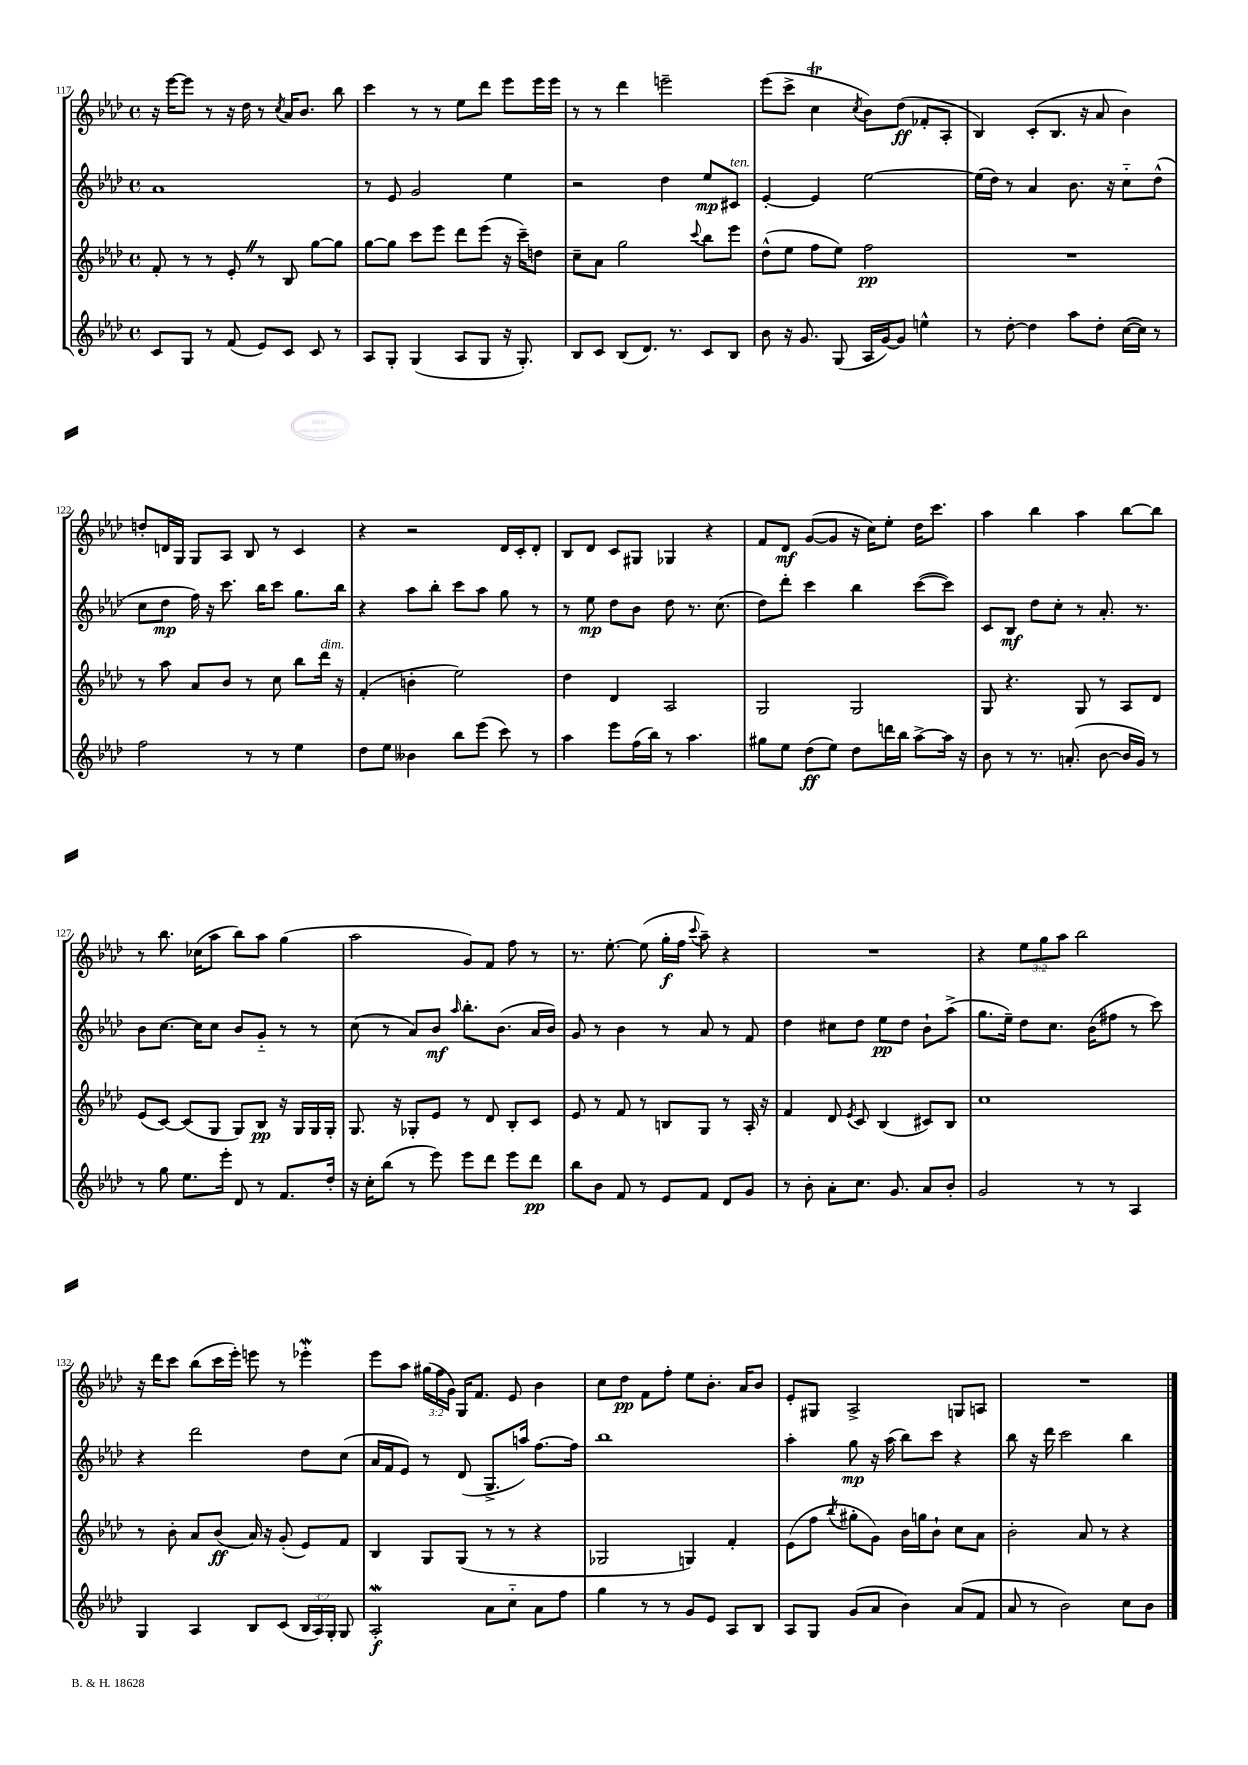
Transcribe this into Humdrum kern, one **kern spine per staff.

**kern	**dynam	**kern	**dynam	**kern	**dynam	**kern	**dynam
*part4	*part4	*part3	*part3	*part2	*part2	*part1	*part1
*staff4	*staff4	*staff3	*staff3	*staff2	*staff2	*staff1	*staff1
*clefG2	*	*clefG2	*	*clefG2	*	*clefG2	*
*k[b-e-a-d-]	*	*k[b-e-a-d-]	*	*k[b-e-a-d-]	*	*k[b-e-a-d-]	*
*M4/4	*	*M4/4	*	*M4/4	*	*M4/4	*
*met(c)	*	*met(c)	*	*met(c)	*	*met(c)	*
=117	=117	=117	=117	=117	=117	=117	=117
8c/L	.	8f'/	.	1a-	.	16r	.
.	.	.	.	.	.	[16eee-\KL	.
8G/J	.	8r	.	.	.	8eee-\J]	.
8r	.	8r	.	.	.	8r	.
(8f/	.	8e-'Z/	.	.	.	16r	.
.	.	.	.	.	.	16dd-\	.
8e-/L)	.	8r	.	.	.	8r	.
.	.	.	.	.	.	8qcc/	.
8c/J	.	8B-/	.	.	.	16a-/KL	.
.	.	.	.	.	.	8.b-/J	.
8c/	.	[8gg\L	.	.	.	.	.
8r	.	8gg\J]	.	.	.	8bb-\	.
=118	=118	=118	=118	=118	=118	=118	=118
8A-/L	.	[8gg\L	.	8r	.	4ccc\	.
8G'/J	.	8gg\J]	.	8e-/	.	.	.
(4G/	.	8ccc\L	.	2g/	.	8r	.
.	.	8eee-\J	.	.	.	8r	.
8A-/L	.	8ddd-\L	.	.	.	8ee-\L	.
8G/J	.	(8eee-\J	.	.	.	8ddd-\J	.
16r	.	16r	.	4ee-\	.	8eee-\L	.
8.G'/)	.	16ccc~\KL)	.	.	.	.	.
.	.	8ddn\J	.	.	.	16eee-\L	.
.	.	.	.	.	.	16eee-\JJ	.
=119	=119	=119	=119	=119	=119	=119	=119
8B-/L	.	8cc~\L	.	2r	.	8r	.
8c/J	.	8a-\J	.	.	.	8r	.
(8B-/L	.	2gg\	.	.	.	4ddd-\	.
8.d-/J)	.	.	.	.	.	.	.
.	.	.	.	4dd-\	.	2eeen~\	.
8.r	.	.	.	.	.	.	.
.	.	8qqccc/	.	.	.	.	.
8c/L	.	8bb-\L	.	8ee-/L	mp	.	.
!	!	!	!	!LO:TX:a:i:t=ten.	!	!	!
8B-/J	.	8eee-\J	.	8c#X/J	.	.	.
=120	=120	=120	=120	=120	=120	=120	=120
8b-\	.	(8dd-^^\L	.	[4e-'/	.	(8eee-\L	.
16r	.	8ee-\J	.	.	.	8ccc^\J	.
8.g/	.	.	.	.	.	.	.
.	.	8ff\L	.	4e-/]	.	4cct\	.
(8G/	.	8ee-\J)	.	.	.	.	.
.	.	.	.	.	.	8qcc/	.
16A-/LL	.	2ff\	pp	[2ee-\	.	8b-\L)	.
[16g/J)	.	.	.	.	.	.	.
8g/J]	.	.	.	.	.	(8dd-\J	ff
4een^^\	.	.	.	.	.	8f-X'/L	.
.	.	.	.	.	.	8A-'/J	.
=121	=121	=121	=121	=121	=121	=121	=121
8r	.	1r	.	(16ee-\LL]	.	4B-/)	.
.	.	.	.	16dd-\JJ)	.	.	.
[8dd-'\	.	.	.	8r	.	.	.
4dd-\]	.	.	.	4a-/	.	(8c'/L	.
.	.	.	.	.	.	8.B-/J	.
8aa-\L	.	.	.	8.b-\	.	.	.
.	.	.	.	.	.	16r	.
8dd-'\J	.	.	.	.	.	8a-/	.
.	.	.	.	16r	.	.	.
([16cc\LL	.	.	.	8cc\L	.	4b-\)	.
16cc\JJ])	.	.	.	.	.	.	.
8r	.	.	.	(8dd-^^\J	.	.	.
!!LO:LB:g=z
=122	=122	=122	=122	=122	=122	=122	=122
2ff\	.	8r	.	8cc\L	.	8ddn'/L	.
.	.	8aa-\	.	8dd-\J	mp	16dn/L	.
.	.	.	.	.	.	16G/JJ	.
.	.	8a-/L	.	16ff\)	.	8G/L	.
.	.	.	.	16r	.	.	.
.	.	8b-/J	.	8.ccc\	.	8A-/J	.
8r	.	8r	.	.	.	8B-/	.
.	.	.	.	16bb-\KL	.	.	.
8r	.	8cc\	.	8ccc\J	.	8r	.
4ee-\	.	8bb-\L	.	8.gg\L	.	4c/	.
!	!	!LO:TX:a:i:t=dim.	!	!	!	!	!
.	.	16ddd-\Jk	.	.	.	.	.
.	.	16r	.	16bb-\Jk	.	.	.
=123	=123	=123	=123	=123	=123	=123	=123
8dd-\L	.	(4f'/	.	4r	.	4r	.
8ee-\J	.	.	.	.	.	.	.
4b--X\	.	4bn'\	.	8aa-\L	.	2r	.
.	.	.	.	8bb-'\J	.	.	.
8bb-\L	.	2ee-\)	.	8ccc\L	.	.	.
(8eee-\J	.	.	.	8aa-\J	.	.	.
8ccc\)	.	.	.	8gg\	.	16d-/LL	.
.	.	.	.	.	.	16c'/J	.
8r	.	.	.	8r	.	8d-'/J	.
=124	=124	=124	=124	=124	=124	=124	=124
4aa-\	.	4dd-\	.	8r	.	8B-/L	.
.	.	.	.	8ee-\	mp	8d-/J	.
8eee-\L	.	4d-/	.	8dd-\L	.	8c/L	.
(16ff\L	.	.	.	8b-\J	.	8G#X/J	.
16bb-\JJ)	.	.	.	.	.	.	.
8r	.	2A-/	.	8dd-\	.	4G-X/	.
4.aa-\	.	.	.	8.r	.	.	.
.	.	.	.	.	.	4r	.
.	.	.	.	(8.cc\	.	.	.
=125	=125	=125	=125	=125	=125	=125	=125
8gg#X\L	.	2G/	.	8dd-\L)	.	8f/L	.
8ee-\J	.	.	.	8ddd-'\J	.	8d-/J	mf
(8dd-\L	ff	.	.	4ccc\	.	([8g/L	.
8ee-\J)	.	.	.	.	.	8g/J]	.
8dd-\L	.	2G/	.	4bb-\	.	16r	.
.	.	.	.	.	.	16cc\KL)	.
16dddn\L	.	.	.	.	.	8ee-'\J	.
16bb-\JJ	.	.	.	.	.	.	.
[8aa-^\L	.	.	.	([8ccc\L	.	16dd-\KL	.
.	.	.	.	.	.	8.ccc\J	.
16aa-\Jk]	.	.	.	8ccc\J])	.	.	.
16r	.	.	.	.	.	.	.
=126	=126	=126	=126	=126	=126	=126	=126
8b-\	.	8G/	.	8c/L	.	4aa-\	.
8r	.	4.r	.	8B-/J	mf	.	.
8.r	.	.	.	8dd-\L	.	4bb-\	.
.	.	.	.	8cc'\J	.	.	.
(8.an'/	.	.	.	.	.	.	.
.	.	8G/	.	8r	.	4aa-\	.
[8b-\	.	8r	.	8.a-'/	.	.	.
16b-/LL]	.	8A-/L	.	.	.	[8bb-\L	.
16g/JJ)	.	.	.	8.r	.	.	.
8r	.	8d-/J	.	.	.	8bb-\J]	.
!!LO:LB:g=z
=127	=127	=127	=127	=127	=127	=127	=127
8r	.	(8e-/L	.	8b-\L	.	8r	.
8gg\	.	[8c/J)	.	[8.cc\J	.	8.bb-\	.
8.ee-\L	.	(8c/L]	.	.	.	.	.
.	.	.	.	16cc\KL]	.	(16cc-X\KL	.
.	.	8G/J	.	8cc\J	.	8aa-\J	.
16eee-'\Jk	.	.	.	.	.	.	.
8d-/	.	8G/L)	.	8b-/L	.	8bb-\L)	.
8r	.	8B-/J	pp	8g/J	.	8aa-\J	.
8.f/L	.	16r	.	8r	.	(4gg\	.
.	.	16G/LL	.	.	.	.	.
.	.	16G/	.	8r	.	.	.
16dd-'/Jk	.	16G'/JJ	.	.	.	.	.
=128	=128	=128	=128	=128	=128	=128	=128
16r	.	8.G/	.	(8cc\	.	2aa-\	.
16cc'\KL	.	.	.	.	.	.	.
(8bb-\J	.	.	.	8r	.	.	.
.	.	16r	.	.	.	.	.
8r	.	8G-X'/L	.	8a-/L)	.	.	.
8eee-\)	.	8e-/J	.	8b-/J	mf	.	.
.	.	.	.	16qqaa-/	.	.	.
8eee-\L	.	8r	.	8.bb-'\L	.	8g/L)	.
8ddd-\J	.	8d-/	.	.	.	8f/J	.
.	.	.	.	(8.b-\J	.	.	.
8eee-\L	.	8B-'/L	.	.	.	8ff\	.
8ddd-\J	pp	8c/J	.	16a-/LL	.	8r	.
.	.	.	.	16b-/JJ)	.	.	.
=129	=129	=129	=129	=129	=129	=129	=129
8bb-\L	.	8e-/	.	8g/	.	8.r	.
8b-\J	.	8r	.	8r	.	.	.
.	.	.	.	.	.	[8.ee-'\	.
8f/	.	8f/	.	4b-\	.	.	.
8r	.	8r	.	.	.	(8ee-\]	.
8e-/L	.	8Bn/L	.	8r	.	16gg'\LL	f
.	.	.	.	.	.	16ff\JJ	.
.	.	.	.	.	.	8qqccc/	.
8f/J	.	8G/J	.	8a-/	.	8aa-~\)	.
8d-/L	.	8r	.	8r	.	4r	.
8g/J	.	16A-'/	.	8f/	.	.	.
.	.	16r	.	.	.	.	.
=130	=130	=130	=130	=130	=130	=130	=130
8r	.	4f/	.	4dd-\	.	1r	.
8b-'\	.	.	.	.	.	.	.
8a-'\L	.	8d-/	.	8cc#X\L	.	.	.
.	.	8qe-/	.	.	.	.	.
8.cc\J	.	8c/	.	8dd-\J	.	.	.
.	.	(4B-/	.	8ee-\L	pp	.	.
8.g/	.	.	.	.	.	.	.
.	.	.	.	8dd-\J	.	.	.
8a-/L	.	8c#X/L)	.	8b-`\L	.	.	.
8b-'/J	.	8B-/J	.	(8aa-^\J	.	.	.
=131	=131	=131	=131	=131	=131	=131	=131
2g/	.	1cc	.	8.gg\L	.	4r	.
.	.	.	.	16ee-~\Jk)	.	.	.
.	.	.	.	8dd-\L	.	12ee-\L	.
.	.	.	.	.	.	12gg\	.
.	.	.	.	8.cc\J	.	.	.
.	.	.	.	.	.	12aa-\J	.
8r	.	.	.	.	.	2bb-\	.
.	.	.	.	(16b-\KL	.	.	.
8r	.	.	.	8ff#X\J	.	.	.
4A-/	.	.	.	8r	.	.	.
.	.	.	.	8ccc\)	.	.	.
!!LO:LB:g=z
=132	=132	=132	=132	=132	=132	=132	=132
4G/	.	8r	.	4r	.	16r	.
.	.	.	.	.	.	16ddd-\KL	.
.	.	8b-'\	.	.	.	8ccc\J	.
4A-/	.	8a-/L	.	2ddd-\	.	(8bb-\L	.
.	.	(8b-/J	ff	.	.	16ccc\L	.
.	.	.	.	.	.	16eee-'\JJ)	.
8B-/L	.	16a-/)	.	.	.	8eeen\	.
.	.	16r	.	.	.	.	.
(8c/J	.	(8g'/	.	.	.	8r	.
24B-/LL	.	8e-/L)	.	8dd-\L	.	4eee-XW'\	.
24A-/)	.	.	.	.	.	.	.
24G'/JJ	.	.	.	.	.	.	.
8G/	.	8f/J	.	(8cc\J	.	.	.
=133	=133	=133	=133	=133	=133	=133	=133
2A-w'/	f	4B-/	.	16a-/LL	.	8eee-\L	.
.	.	.	.	16f/J	.	.	.
.	.	.	.	8e-/J)	.	8aa-\J	.
.	.	8G/L	.	8r	.	(24gg#X\LL	.
.	.	.	.	.	.	24ff\	.
.	.	.	.	.	.	24g\JJ)	.
.	.	(8G/J	.	(8d-/	.	16G/KL	.
.	.	.	.	.	.	8.f/J	.
8a-\L	.	8r	.	8.G^/L	.	.	.
8cc\J	.	8r	.	.	.	8e-/	.
.	.	.	.	16aan/Jk)	.	.	.
8a-\L	.	4r	.	[8.ff\L	.	4b-\	.
8ff\J	.	.	.	.	.	.	.
.	.	.	.	16ff\Jk]	.	.	.
=134	=134	=134	=134	=134	=134	=134	=134
4gg\	.	2G-X/	.	1bb-	.	8cc\L	.
.	.	.	.	.	.	8dd-\J	pp
8r	.	.	.	.	.	8f\L	.
8r	.	.	.	.	.	8ff'\J	.
8g/L	.	4Gn/)	.	.	.	8ee-\L	.
8e-/J	.	.	.	.	.	8.b-'\J	.
8A-/L	.	4f'/	.	.	.	.	.
.	.	.	.	.	.	16a-/KL	.
8B-/J	.	.	.	.	.	8b-/J	.
=135	=135	=135	=135	=135	=135	=135	=135
8A-/L	.	(8e-\L	.	4aa-'\	.	8e-'/L	.
8G/J	.	8ff\J	.	.	.	8G#X/J	.
.	.	8qbb-/	.	.	.	.	.
(8g/L	.	8gg#X'\L	.	8gg\	mp	2A-^/	.
8a-/J	.	8g\J)	.	16r	.	.	.
.	.	.	.	(16aa-\	.	.	.
4b-\)	.	16b-\LL	.	8bb-\L)	.	.	.
.	.	16ggn\J	.	.	.	.	.
.	.	8b-`\J	.	8ccc\J	.	.	.
(8a-/L	.	8cc\L	.	4r	.	8Gn/L	.
8f/J	.	8a-\J	.	.	.	8An/J	.
=136	=136	=136	=136	=136	=136	=136	=136
8a-/	.	2b-'\	.	8bb-\	.	1r	.
8r	.	.	.	16r	.	.	.
.	.	.	.	16ddd-\	.	.	.
2b-\)	.	.	.	2ccc\	.	.	.
.	.	8a-/	.	.	.	.	.
.	.	8r	.	.	.	.	.
8cc\L	.	4r	.	4bb-\	.	.	.
8b-\J	.	.	.	.	.	.	.
==	==	==	==	==	==	==	==
*-	*-	*-	*-	*-	*-	*-	*-
